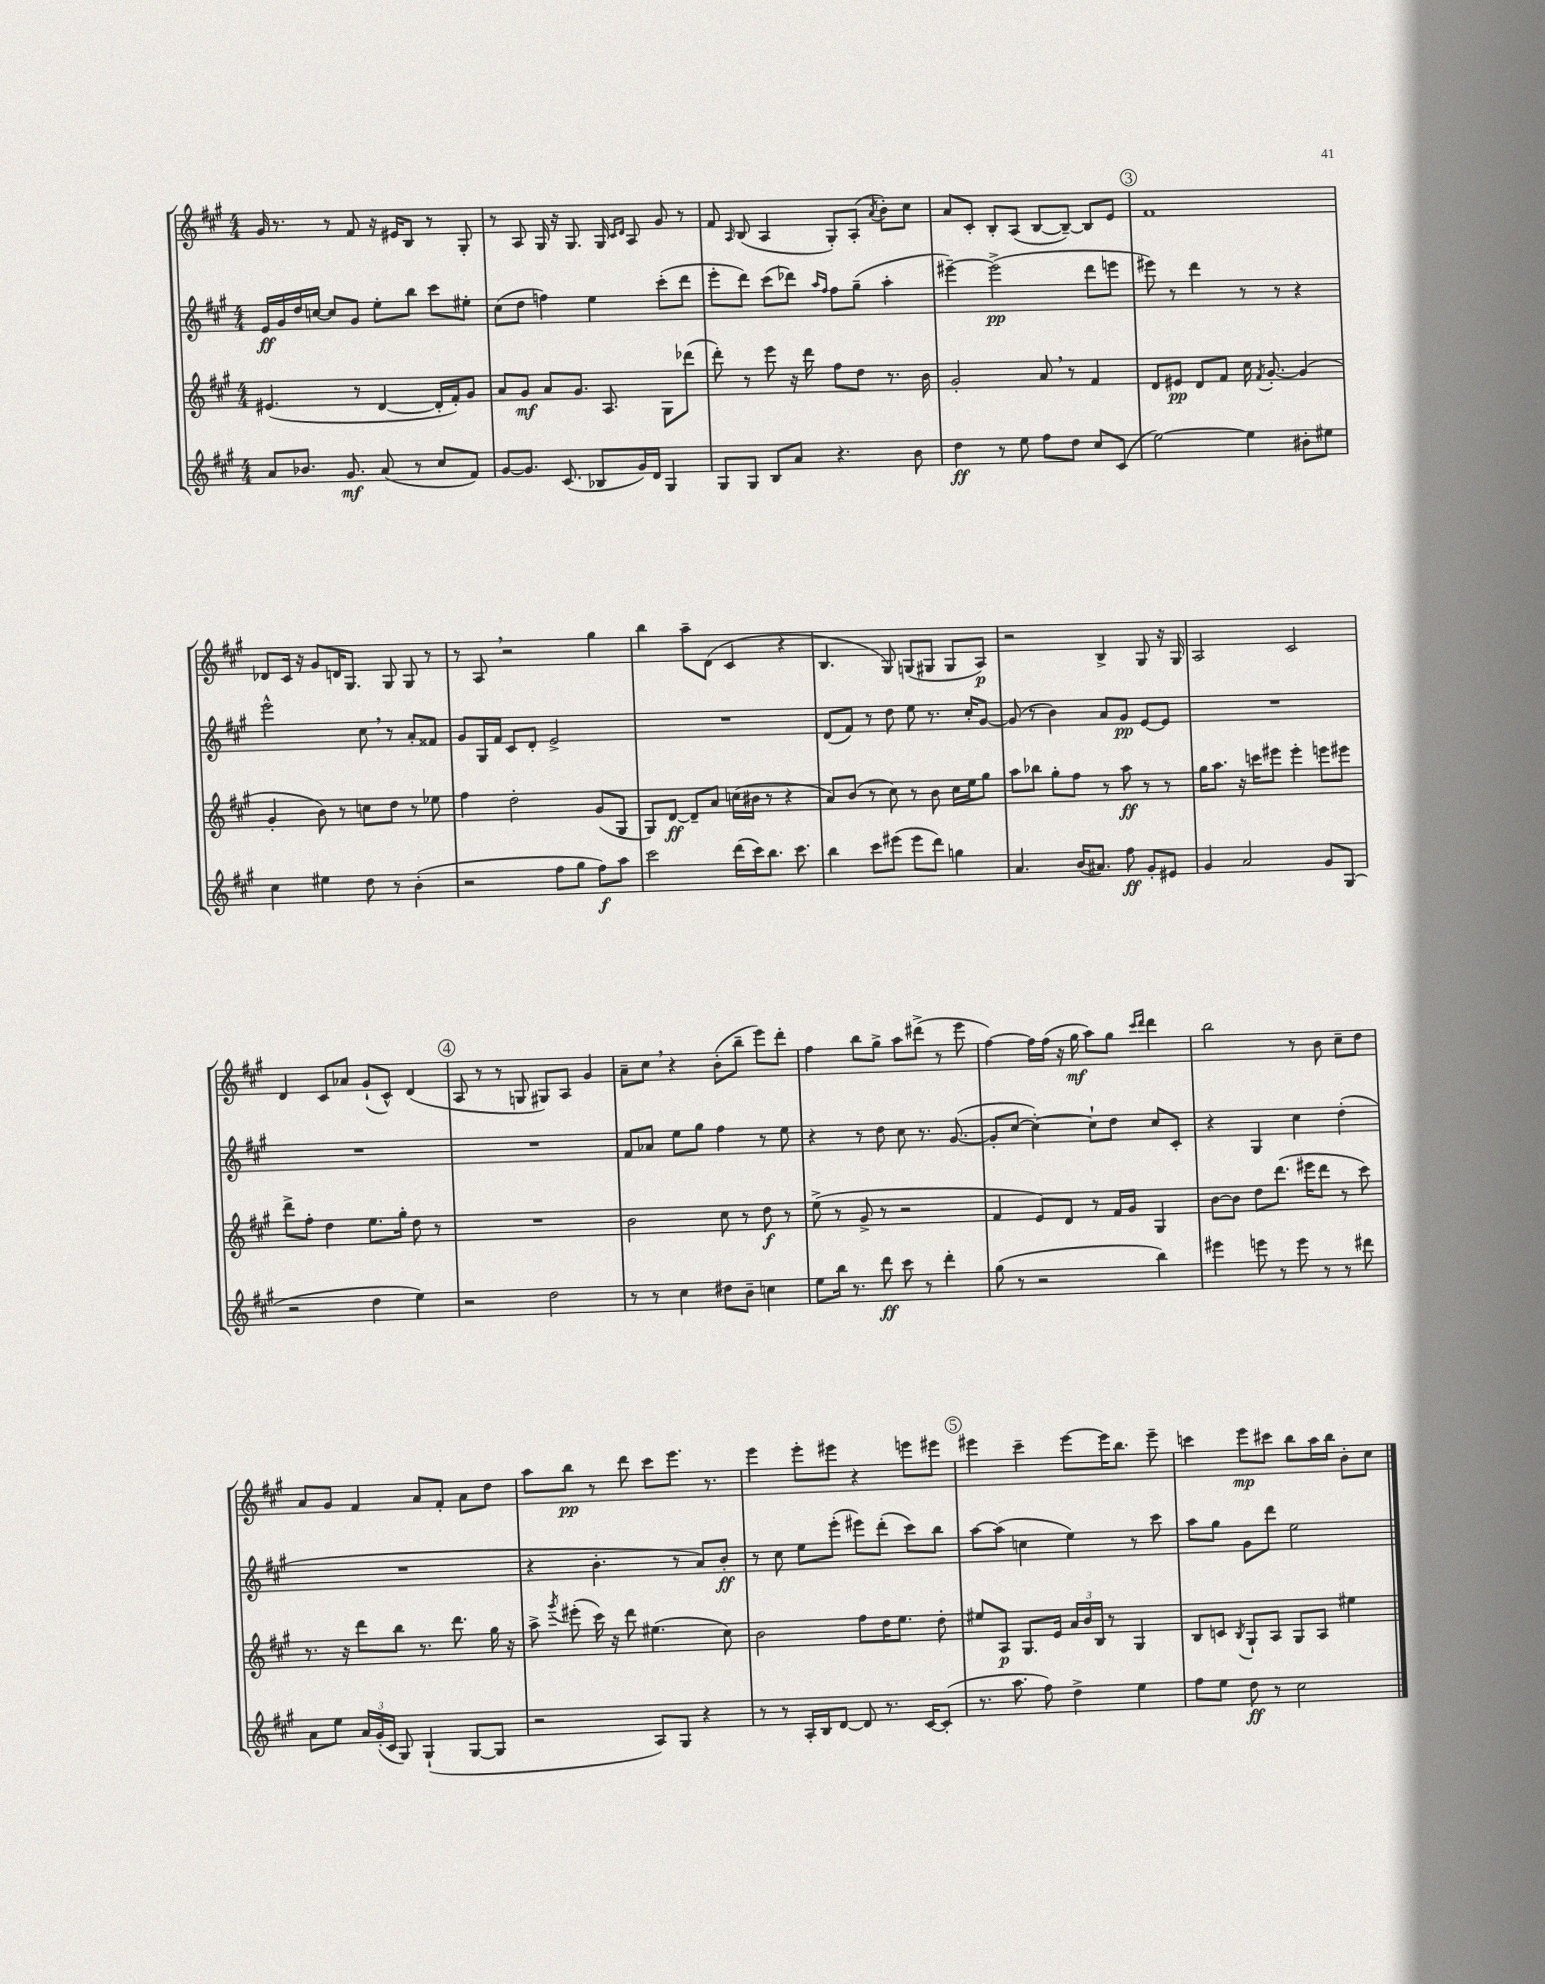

**kern	**dynam	**kern	**dynam	**kern	**dynam	**kern	**dynam
*part4	*part4	*part3	*part3	*part2	*part2	*part1	*part1
*staff4	*staff4	*staff3	*staff3	*staff2	*staff2	*staff1	*staff1
*clefG2	*	*clefG2	*	*clefG2	*	*clefG2	*
*k[f#c#g#]	*	*k[f#c#g#]	*	*k[f#c#g#]	*	*k[f#c#g#]	*
*M4/4	*	*M4/4	*	*M4/4	*	*M4/4	*
=48	=48	=48	=48	=48	=48	=48	=48
8a/L	.	(4.e#X/	.	16e/LL	ff	16g#/	.
.	.	.	.	16g#/	.	8.r	.
8.b-X/J	.	.	.	16dd/	.	.	.
.	.	.	.	[16ccn/JJ	.	.	.
.	.	.	.	8cc/L]	.	8r	.
8.g#/	mf	.	.	.	.	.	.
.	.	8r	.	8g#/J	.	8f#/	.
(8a/	.	[4d/	.	8ee'\L	.	16r	.
.	.	.	.	.	.	16e#X/KL	.
8r	.	.	.	8bb\J	.	8B/J	.
8cc#/L	.	16d'/LL]	.	8ccc#\L	.	8r	.
.	.	16f#'/J)	.	.	.	.	.
8f#/J)	.	8g#/J	.	8ee#X'\J	.	8G#'/	.
=49	=49	=49	=49	=49	=49	=49	=49
[8g#/L	.	8a/L	.	(8cc#\L	.	8r	.
8.g#/J]	.	8g#/J	mf	8dd\J	.	8A/	.
.	.	8a/L	.	4ffn\)	.	16G#/	.
(8.c#/	.	.	.	.	.	16r	.
.	.	8.g#/J	.	.	.	8.G#/	.
8B-X/L	.	.	.	4ee\	.	.	.
.	.	8.A/	.	.	.	16G#/	.
.	.	.	.	.	.	16qqc#/LL	.
.	.	.	.	.	.	16qqd/JJ	.
16g#/L)	.	.	.	.	.	8A/	.
16d/JJ	.	.	.	.	.	.	.
4G#/	.	8G#\L	.	(8ccc#'\L	.	8g#/	.
.	.	(8ddd-X\J	.	8ddd\J	.	8r	.
=50	=50	=50	=50	=50	=50	=50	=50
8G#/L	.	8ddd'\)	.	8eee'\L	.	8f#/	.
.	.	.	.	.	.	16qqA/	.
8G#/J	.	8r	.	8ddd\J)	.	(8B/	.
8B/L	.	8eee\	.	(8ccc#\L	.	4A/	.
8a/J	.	16r	.	8ddd-X\J)	.	.	.
.	.	16ddd\	.	.	.	.	.
.	.	.	.	16qqaa/LL	.	.	.
.	.	.	.	16qqff#/JJ	.	.	.
4.r	.	8ff#\L	.	8ff#\L	.	8G#'/L)	.
.	.	8dd\J	.	(8gg#~\J	.	(8A'/J	.
.	.	.	.	.	.	8qa/	.
.	.	8.r	.	4aa'\	.	8b'\L)	.
8b\	.	.	.	.	.	8cc#\J	.
.	.	16b\	.	.	.	.	.
=51	=51	=51	=51	=51	=51	=51	=51
4dd\	ff	2g#'/	.	[4eee#X~\)	.	8a/L	.
.	.	.	.	.	.	8c#'/J	.
8r	.	.	.	(2eee#^\]	pp	8B'/L	.
8ee\	.	.	.	.	.	(8A/J	.
8ff#\L	.	8a,/	.	.	.	[8B/L	.
8dd\J	.	8r	.	.	.	8B~/J_)	.
8cc#/L	.	4f#/	.	8ddd\L	.	8B/L]	.
(8c#/J	.	.	.	8eeen\J	.	8e/J	.
!!LO:REH:place=s1:t=3
=52	=52	=52	=52	=52	=52	=52	=52
[2ee\)	.	8d/L	.	8eee#X\)	.	1f#	.
.	.	8e#X/J	pp	8r	.	.	.
.	.	8d/L	.	4ddd\	.	.	.
.	.	8f#/J	.	.	.	.	.
4ee\]	.	16cc#\	.	8r	.	.	.
.	.	8qf#/	.	.	.	.	.
.	.	[8.g#'/	.	.	.	.	.
.	.	.	.	8r	.	.	.
8b#X'\L	.	(4g#/]	.	4r	.	.	.
8ee#X\J	.	.	.	.	.	.	.
!!LO:LB:g=z
=53	=53	=53	=53	=53	=53	=53	=53
4cc#\	.	4g#'/	.	2eee^^\	.	8d-X/L	.
.	.	.	.	.	.	16c#/Jk	.
.	.	.	.	.	.	16r	.
4ee#X\	.	8b\)	.	.	.	8g#/L	.
.	.	8r	.	.	.	16dn/K	.
.	.	.	.	.	.	8.G#/J	.
8dd\	.	8ccn\L	.	8cc#,\	.	.	.
8r	.	8dd\J	.	8r	.	8G#/	.
(4b'\	.	8r	.	8a'/L	.	8G#/	.
.	.	8ee-X\	.	8f##X/J	.	8r	.
=54	=54	=54	=54	=54	=54	=54	=54
2r	.	4ff#\	.	8g#/L	.	8r	.
.	.	.	.	16G#/L	.	8A,/	.
.	.	.	.	16f#/JJ	.	.	.
.	.	2dd'\	.	8c#/L	.	2r	.
.	.	.	.	8d'/J	.	.	.
8ff#\L	.	.	.	2e^/	.	.	.
8gg#\J	.	.	.	.	.	.	.
8ff#\L)	f	(8g#/L	.	.	.	4gg#\	.
8aa\J	.	8G#/J	.	.	.	.	.
=55	=55	=55	=55	=55	=55	=55	=55
2ccc#\	.	8G#/L)	.	1r	.	4bb\	.
.	.	[8d/J	ff	.	.	.	.
.	.	8d~/L]	.	.	.	8aa~\L	.
.	.	8a/J	.	.	.	(8d\J	.
(16ddd\LL	.	(16ccn\LL	.	.	.	4c#/	.
16ccc#\J)	.	16b#X\JJ	.	.	.	.	.
8.bb\J	.	8r	.	.	.	.	.
.	.	4r	.	.	.	4r	.
8.ccc#\	.	.	.	.	.	.	.
=56	=56	=56	=56	=56	=56	=56	=56
4bb\	.	8a/L)	.	(8d/L	.	4.B/	.
.	.	(8b/J	.	8f#/J)	.	.	.
8ccc#\L	.	8r	.	8r	.	.	.
(8eee#X\J	.	8cc#\)	.	8dd\	.	8G#/)	.
8eee#\L	.	8r	.	8ee\	.	(8Gn/L	.
8ddd\J)	.	8b\	.	8.r	.	8G#X/J	.
4ggn\	.	16cc#\LL	.	.	.	8G#/L	.
.	.	16ee\J	.	16cc#'/KL	.	.	.
.	.	8gg#\J	.	[8g#/J	.	8A/J)	p
=57	=57	=57	=57	=57	=57	=57	=57
4.a/	.	8aa\L	.	(8g#/]	.	2r	.
.	.	8bb-X\J	.	8r	.	.	.
.	.	8gg#'\L	.	4b\)	.	.	.
(16b/KL	.	8ff#\J	.	.	.	.	.
8.a#X/J)	.	.	.	.	.	.	.
.	.	8r	.	8a/L	.	4B^/	.
8ff#\	ff	8aa\	ff	8g#/J	pp	.	.
8g#'/L	.	8r	.	[8e/L	.	8G#/	.
8e#X/J	.	8r	.	8e/J]	.	16r	.
.	.	.	.	.	.	16G#/	.
=58	=58	=58	=58	=58	=58	=58	=58
4g#/	.	16gg#\KL	.	1r	.	2A/	.
.	.	8.aa\J	.	.	.	.	.
2a/	.	16r	.	.	.	.	.
.	.	16cccn\KL	.	.	.	.	.
.	.	8eee#X\J	.	.	.	.	.
.	.	4eee#'\	.	.	.	2c#/	.
8g#/L	.	8eeen\L	.	.	.	.	.
(8G#/J	.	8eee#X\J	.	.	.	.	.
!!LO:LB:g=z
=59	=59	=59	=59	=59	=59	=59	=59
2r	.	8ddd^\L	.	1r	.	4d/	.
.	.	8ff#'\J	.	.	.	.	.
.	.	4dd\	.	.	.	8c#/L	.
.	.	.	.	.	.	8a-X/J	.
4dd\	.	8.ee\L	.	.	.	(8g#`/L	.
.	.	.	.	.	.	8c#^^/J)	.
.	.	16gg#'\Jk	.	.	.	.	.
4ee\)	.	8dd\	.	.	.	(4d/	.
.	.	8r	.	.	.	.	.
!!LO:REH:place=s1:t=4
=60	=60	=60	=60	=60	=60	=60	=60
2r	.	1r	.	1r	.	8A/	.
.	.	.	.	.	.	8r	.
.	.	.	.	.	.	8r	.
.	.	.	.	.	.	8Gn/	.
2dd\	.	.	.	.	.	8G#X/L)	.
.	.	.	.	.	.	8A/J	.
.	.	.	.	.	.	4g#/	.
=61	=61	=61	=61	=61	=61	=61	=61
8r	.	2b\	.	8f#/L	.	8a~\L	.
8r	.	.	.	8a-X/J	.	8cc#,\J	.
4cc#\	.	.	.	8ee\L	.	4r	.
.	.	.	.	8gg#\J	.	.	.
8dd#X\L	.	8cc#\	.	4ff#\	.	(8b'\L	.
8b~\J	.	8r	.	.	.	8bb~\J	.
4ccn\	.	8dd\	f	8r	.	8eee\L)	.
.	.	8r	.	8ee\	.	8ddd'\J	.
=62	=62	=62	=62	=62	=62	=62	=62
8ee\L	.	(8ee^\	.	4r	.	4ff#\	.
16bb\Jk	.	8r	.	.	.	.	.
8.r	.	.	.	.	.	.	.
.	.	8g#^/	.	8r	.	8bb\L	.
8ddd\	ff	8r	.	8dd\	.	8gg#^\J	.
8ccc#\	.	2r	.	8cc#\	.	8aa\L	.
8r	.	.	.	8.r	.	(8ddd#X^\J	.
4ddd'\	.	.	.	.	.	8r	.
.	.	.	.	([8.g#/	.	.	.
.	.	.	.	.	.	8eee\	.
=63	=63	=63	=63	=63	=63	=63	=63
(8gg#\	.	4f#/	.	8g#'/L]	.	[4ff#\)	.
8r	.	.	.	[8cc#/J	.	.	.
2r	.	8e/L)	.	4cc#'\_)	.	16ff#\LL]	.
.	.	.	.	.	.	(16ff#\JJ	.
.	.	8d/J	.	.	.	16r	.
.	.	.	.	.	.	16gg#\	mf
.	.	8r	.	8cc#`\L]	.	8aa\L)	.
.	.	16f#/LL	.	8dd\J	.	8gg#\J	.
.	.	16g#/JJ	.	.	.	.	.
.	.	.	.	.	.	16qqccc#/LL	.
.	.	.	.	.	.	16qqddd/JJ	.
4bb\)	.	4G#/	.	8cc#/L	.	4ddd\	.
.	.	.	.	8c#'/J	.	.	.
=64	=64	=64	=64	=64	=64	=64	=64
4eee#X\	.	[8b\L	.	4r	.	2bb\	.
.	.	8b\J]	.	.	.	.	.
8eeen\	.	8dd\L	.	4G#/	.	.	.
8r	.	(8.ddd\J	.	.	.	.	.
8eee\	.	.	.	4cc#\	.	8r	.
.	.	16eee#X\KL	.	.	.	.	.
8r	.	8ddd\J	.	.	.	8b\	.
8r	.	8r	.	(4dd'\	.	8cc#~\L	.
8ddd#X\	.	8ccc#\)	.	.	.	8dd\J	.
!!LO:LB:g=z
=65	=65	=65	=65	=65	=65	=65	=65
8a\L	.	8.r	.	1r	.	8a/L	.
8ee\J	.	.	.	.	.	8g#/J	.
.	.	16r	.	.	.	.	.
24a/LL	.	8ddd\L	.	.	.	4f#/	.
(24g#'/	.	.	.	.	.	.	.
24c#/JJ	.	.	.	.	.	.	.
8G#/)	.	8bb\J	.	.	.	.	.
(4G#`/	.	8.r	.	.	.	8a/L	.
.	.	.	.	.	.	8f#'/J	.
.	.	8.ddd\	.	.	.	.	.
[8G#/L	.	.	.	.	.	8a\L	.
8G#/J]	.	16gg#\	.	.	.	8dd\J	.
.	.	16r	.	.	.	.	.
=66	=66	=66	=66	=66	=66	=66	=66
2r	.	8aa^\	.	4r	.	8aa\L	.
.	.	8qggg#/	.	.	.	.	.
.	.	(8eee#X'\	.	.	.	8bb\J	pp
.	.	16ccc#\)	.	4.b'\	.	8r	.
.	.	16r	.	.	.	.	.
.	.	8ddd\	.	.	.	8ddd\	.
8A/L)	.	(4.ee#X\	.	.	.	8ccc#\L	.
8G#/J	.	.	.	8r	.	8.eee\J	.
4r	.	.	.	8a/L)	.	.	.
.	.	.	.	.	.	8.r	.
.	.	8cc#\)	.	8b'/J	ff	.	.
=67	=67	=67	=67	=67	=67	=67	=67
8r	.	2b\	.	8r	.	4eee\	.
8r	.	.	.	8cc#\	.	.	.
16A'/LL	.	.	.	8ee\L	.	8eee'\L	.
16B/J	.	.	.	.	.	.	.
[8d/J	.	.	.	(8eee'\J	.	8eee#X\J	.
8d/]	.	8ff#\L	.	8eee#X\L)	.	4r	.
8.r	.	16dd\K	.	(8ddd'\J	.	.	.
.	.	8.ee\J	.	.	.	.	.
.	.	.	.	8ccc#\L)	.	8eeen\L	.
[16c#/KL	.	.	.	.	.	.	.
(8c#'/J]	.	8dd'\	.	8bb\J	.	8eee#X\J	.
!!LO:REH:place=s1:t=5
=68	=68	=68	=68	=68	=68	=68	=68
8.r	.	8ee#X/L	.	[8aa\L	.	4eee#X\	.
.	.	8A/J	p	(8aa\J]	.	.	.
8.aa\	.	.	.	.	.	.	.
.	.	8.G#/L	.	4ccn\	.	4ccc#~\	.
8ff#\)	.	.	.	.	.	.	.
.	.	16e/Jk	.	.	.	.	.
4dd^\	.	24a/LL	.	4ee\)	.	[8eee#\L	.
.	.	24b/	.	.	.	.	.
.	.	24B/JJ	.	.	.	.	.
.	.	8r	.	.	.	16eee#\K]	.
.	.	.	.	.	.	8.bb\J	.
4ee\	.	4G#/	.	8r	.	.	.
.	.	.	.	8ccc#\	.	8eee#~\	.
=69	=69	=69	=69	=69	=69	=69	=69
8ff#\L	.	8B/L	.	8aa\L	.	4cccn\	.
8ee\J	.	8cn/J	.	8gg#\J	.	.	.
.	.	8qB/	.	.	.	.	.
8dd\	ff	8G#`/L	.	8g#\L	.	8eee\L	mp
8r	.	8A/J	.	8ddd\J	.	8ccc#X\J	.
2cc#\	.	8G#/L	.	2ee\	.	8bb\L	.
.	.	8A/J	.	.	.	16aa\L	.
.	.	.	.	.	.	16bb\JJ	.
.	.	4ee#X\	.	.	.	8b'\L	.
.	.	.	.	.	.	8cc#\J	.
==	==	==	==	==	==	==	==
*-	*-	*-	*-	*-	*-	*-	*-
